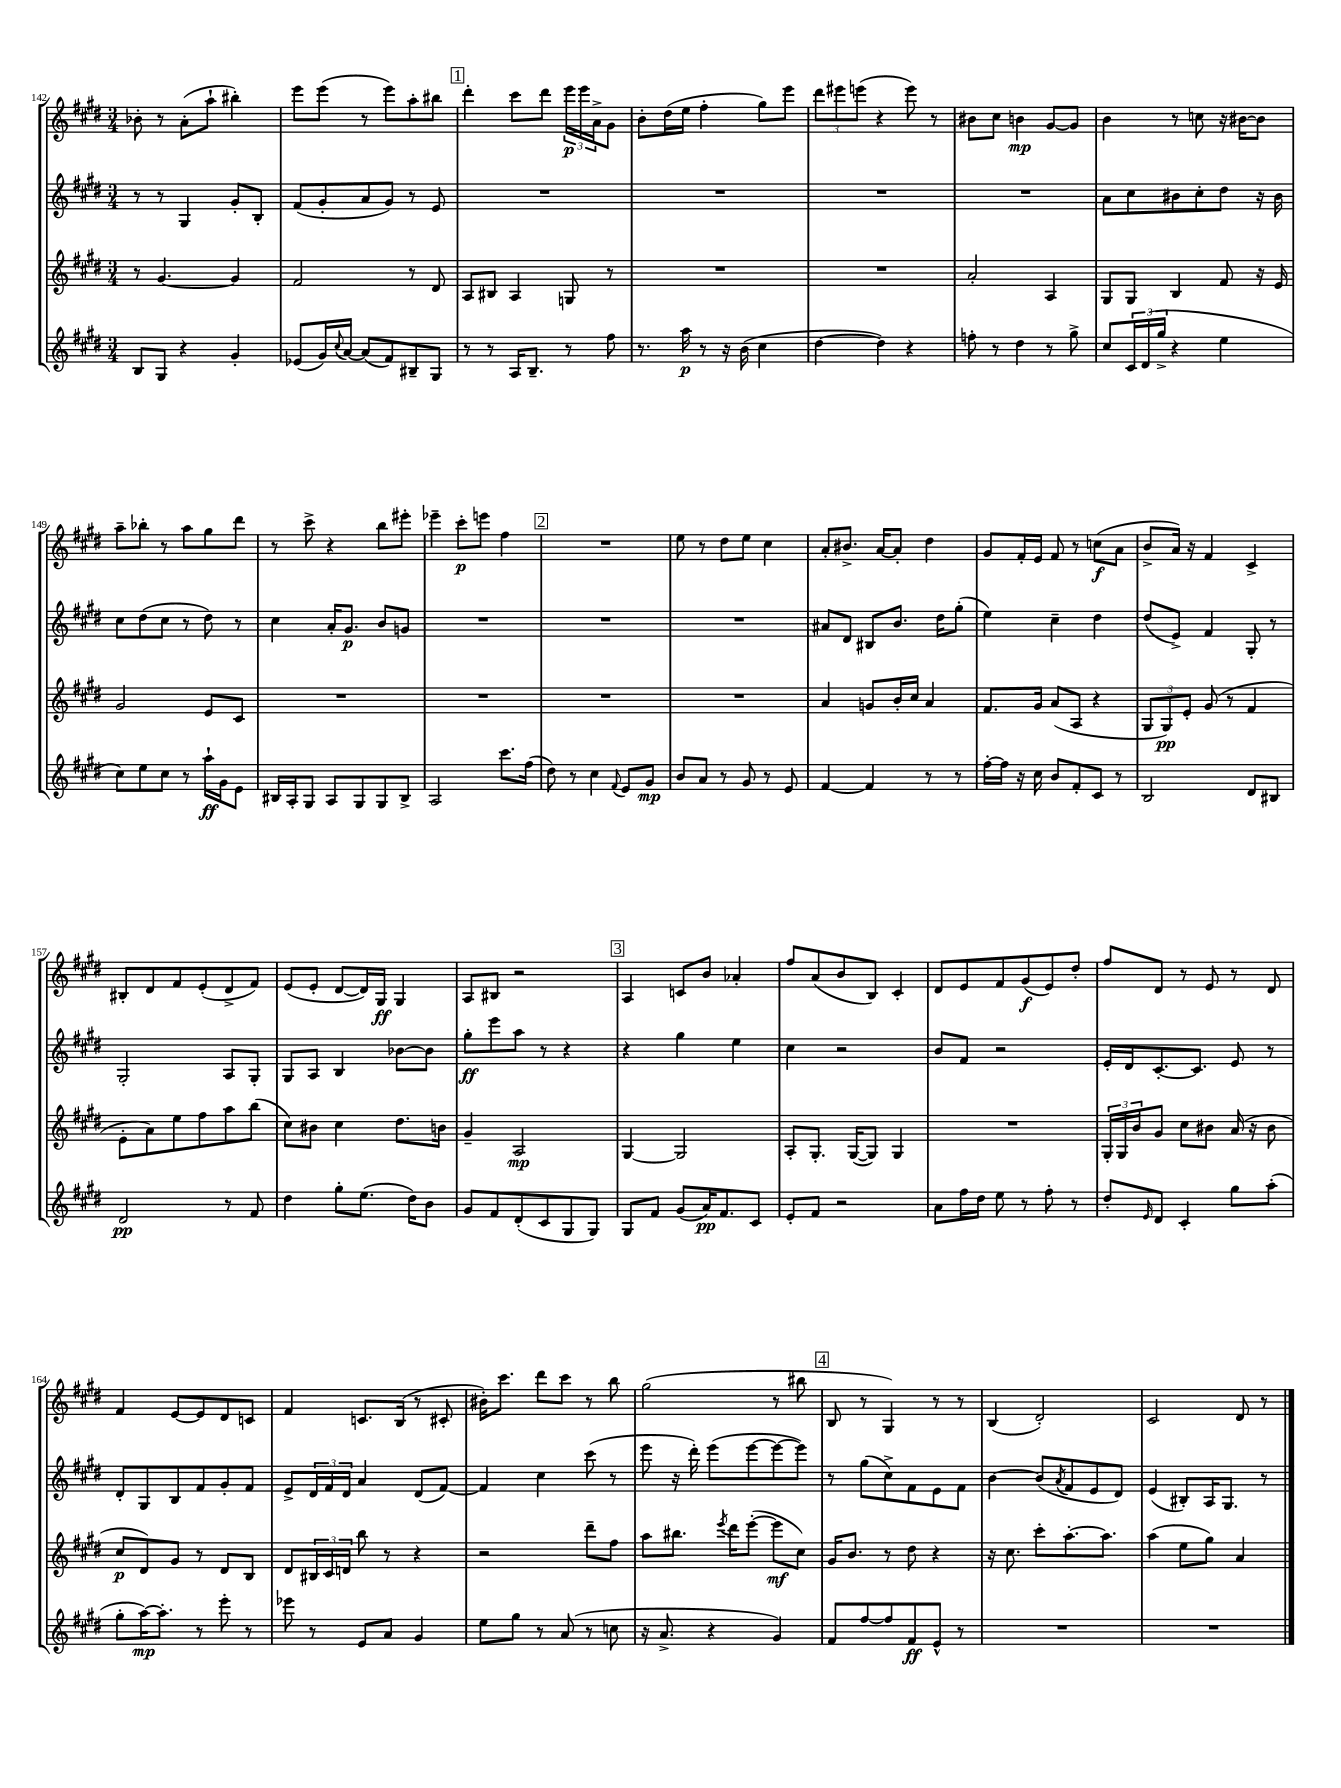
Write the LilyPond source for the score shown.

<<
\new StaffGroup <<
\new Staff = "s0" {
    \clef treble \key e \major \numericTimeSignature \time 3/4
    bes'8-. r8 a'8-.( a''8-! bis''4-.) |
    e'''8 e'''8( r8 e'''8) a''8-. bis''8 |
    \mark \markup { \box "1" } dis'''4-. cis'''8 dis'''8 \tuplet 3/2 { e'''16\p e'''16 a'16-> } gis'8 |
    b'8-. dis''16( e''16 fis''4-. gis''8) e'''8 |
    \tuplet 3/2 { dis'''8 eis'''8 e'''8( } r4 e'''8) r8 |
    bis'8 cis''8 b'4\mp gis'8~ gis'8 |
    b'4 r8 c''8 r16 bis'16~ bis'8 |
    a''8-- bes''8-. r8 a''8 gis''8 dis'''8 |
    r8 cis'''8-> r4 b''8 eis'''8-. |
    ees'''4-- cis'''8-.\p e'''8 fis''4 |
    \mark \markup { \box "2" } R2. |
    e''8 r8 dis''8 e''8 cis''4 |
    a'8-. bis'8.-> a'16~ a'8-. dis''4 |
    gis'8 fis'16-. e'16 fis'8 r8 c''8\f( a'8 |
    b'8-> a'16) r16 fis'4 cis'4-> |
    bis8-. dis'8 fis'8 e'8-.( dis'8-> fis'8) |
    e'8( e'8-. dis'8~ dis'16) gis16\ff gis4 |
    a8 bis8 r2 |
    \mark \markup { \box "3" } a4 c'8 b'8 aes'4-. |
    fis''8 a'8( b'8 b8) cis'4-. |
    dis'8 e'8 fis'8 gis'8\f( e'8) dis''8-. |
    fis''8 dis'8 r8 e'8 r8 dis'8 |
    fis'4 e'8~ e'8 dis'8 c'8 |
    fis'4 c'8. b16( r8 cis'8-. |
    bis'16-.) cis'''8. dis'''8 cis'''8 r8 b''8 |
    gis''2( r8 bis''8 |
    \mark \markup { \box "4" } b8 r8 gis4) r8 r8 |
    b4( dis'2-.) |
    cis'2 dis'8 r8 \bar "|." |
}
\new Staff = "s1" {
    \clef treble \key e \major \numericTimeSignature \time 3/4
    r8 r8 gis4 gis'8-. b8-. |
    fis'8( gis'8-. a'8 gis'8) r8 e'8 |
    \mark \markup { \box "1" } R2. |
    R2. |
    R2. |
    R2. |
    a'8 cis''8 bis'8 cis''8-. dis''8 r16 bis'16 |
    cis''8 dis''8( cis''8 r8 dis''8) r8 |
    cis''4 a'16-. gis'8.\p b'8 g'8 |
    R2. |
    \mark \markup { \box "2" } R2. |
    R2. |
    ais'8 dis'8 bis8 b'8. dis''16 gis''8-.( |
    e''4) cis''4-- dis''4 |
    dis''8( e'8->) fis'4 gis8-. r8 |
    gis2-. a8 gis8-. |
    gis8 a8 b4 bes'8~ bes'8 |
    gis''8-.\ff e'''8 a''8 r8 r4 |
    \mark \markup { \box "3" } r4 gis''4 e''4 |
    cis''4 r2 |
    b'8 fis'8 r2 |
    e'16-. dis'16 cis'8.~-. cis'8. e'8 r8 |
    dis'8-. gis8 b8 fis'8 gis'8-. fis'8 |
    e'8-> \tuplet 3/2 { dis'16 fis'16 dis'16 } a'4 dis'8( fis'8~) |
    fis'4 cis''4 cis'''8( r8 |
    e'''8 r16 dis'''16-.) e'''8( e'''8~ e'''8~ e'''8) |
    \mark \markup { \box "4" } r8 gis''8( cis''8->) fis'8 e'8 fis'8 |
    b'4~ b'8( \acciaccatura { a'8 } fis'8 e'8 dis'8) |
    e'4( bis8-.) a16 gis8. r8 \bar "|." |
}
\new Staff = "s2" {
    \clef treble \key e \major \numericTimeSignature \time 3/4
    r8 gis'4.~ gis'4 |
    fis'2 r8 dis'8 |
    \mark \markup { \box "1" } a8 bis8 a4 g8 r8 |
    R2. |
    R2. |
    a'2-. a4 |
    gis8 gis8 b4 fis'8 r16 e'16 |
    gis'2 e'8 cis'8 |
    R2. |
    R2. |
    \mark \markup { \box "2" } R2. |
    R2. |
    a'4 g'8 b'16-. cis''16 a'4 |
    fis'8. gis'16 a'8( a8 r4 |
    \tuplet 3/2 { gis8 gis8\pp) e'8-. } gis'8( r8 fis'4 |
    e'8-. a'8) e''8 fis''8 a''8 b''8( |
    cis''8) bis'8 cis''4 dis''8. b'16 |
    gis'4-- a2\mp |
    \mark \markup { \box "3" } gis4~ gis2 |
    a8-. gis8.-. gis16~( gis8) gis4 |
    R2. |
    \tuplet 3/2 { gis16-. gis16 b'16 } gis'8 cis''8 bis'8 a'16( r16 bis'8 |
    cis''8\p dis'8) gis'8 r8 dis'8 b8 |
    dis'8 \tuplet 3/2 { bis16 cis'16 d'16 } b''8 r8 r4 |
    r2 dis'''8-- fis''8 |
    a''8 bis''8. \acciaccatura { e'''8 } dis'''16 e'''8~-.( e'''8\mf cis''8) |
    \mark \markup { \box "4" } gis'16 b'8. r8 dis''8 r4 |
    r16 cis''8. cis'''8-. a''8.~-. a''8. |
    a''4( e''8 gis''8) a'4 \bar "|." |
}
\new Staff = "s3" {
    \clef treble \key e \major \numericTimeSignature \time 3/4
    b8 gis8 r4 gis'4-. |
    ees'8( gis'16) \appoggiatura { cis''8 } a'16~ a'8( fis'8) bis8-- gis8 |
    \mark \markup { \box "1" } r8 r8 a16 b8.-- r8 fis''8 |
    r8. a''16\p r8 r16 b'16( cis''4 |
    dis''4~ dis''4) r4 |
    f''8-. r8 dis''4 r8 gis''8-> |
    cis''8 \tuplet 3/2 { cis'16 dis'16( gis''16-> } r4 e''4 |
    cis''8) e''8 cis''8 r8 a''16-!\ff gis'16 e'8 |
    bis16 a16-. gis8 a8 gis8 gis8 bis8-> |
    a2 cis'''8. fis''16( |
    \mark \markup { \box "2" } dis''8) r8 cis''4 \appoggiatura { fis'8 } e'8 gis'8\mp |
    b'8 a'8 r8 gis'8 r8 e'8 |
    fis'4~ fis'4 r8 r8 |
    fis''16~-. fis''16 r16 cis''16 b'8 fis'8-. cis'8 r8 |
    b2 dis'8 bis8 |
    dis'2\pp r8 fis'8 |
    dis''4 gis''8-. e''8.( dis''16) b'8 |
    gis'8 fis'8 dis'8-.( cis'8 gis8 gis8) |
    \mark \markup { \box "3" } gis8 fis'8 gis'8( a'16\pp) fis'8. cis'8 |
    e'8-. fis'8 r2 |
    a'8 fis''16 dis''16 e''8 r8 fis''8-. r8 |
    dis''8-. \grace { e'16 } dis'8 cis'4-. gis''8 a''8-.( |
    gis''8-. a''16~\mp) a''8.-. r8 e'''8-. r8 |
    ees'''8 r8 e'8 a'8 gis'4 |
    e''8 gis''8 r8 a'8( r8 c''8 |
    r16 a'8.-> r4 gis'4) |
    \mark \markup { \box "4" } fis'8 fis''8~ fis''8 fis'8\ff e'8-^ r8 |
    R2. |
    R2. \bar "|." |
}
>>
>>
\layout { \context { \Score currentBarNumber = #142 } }
